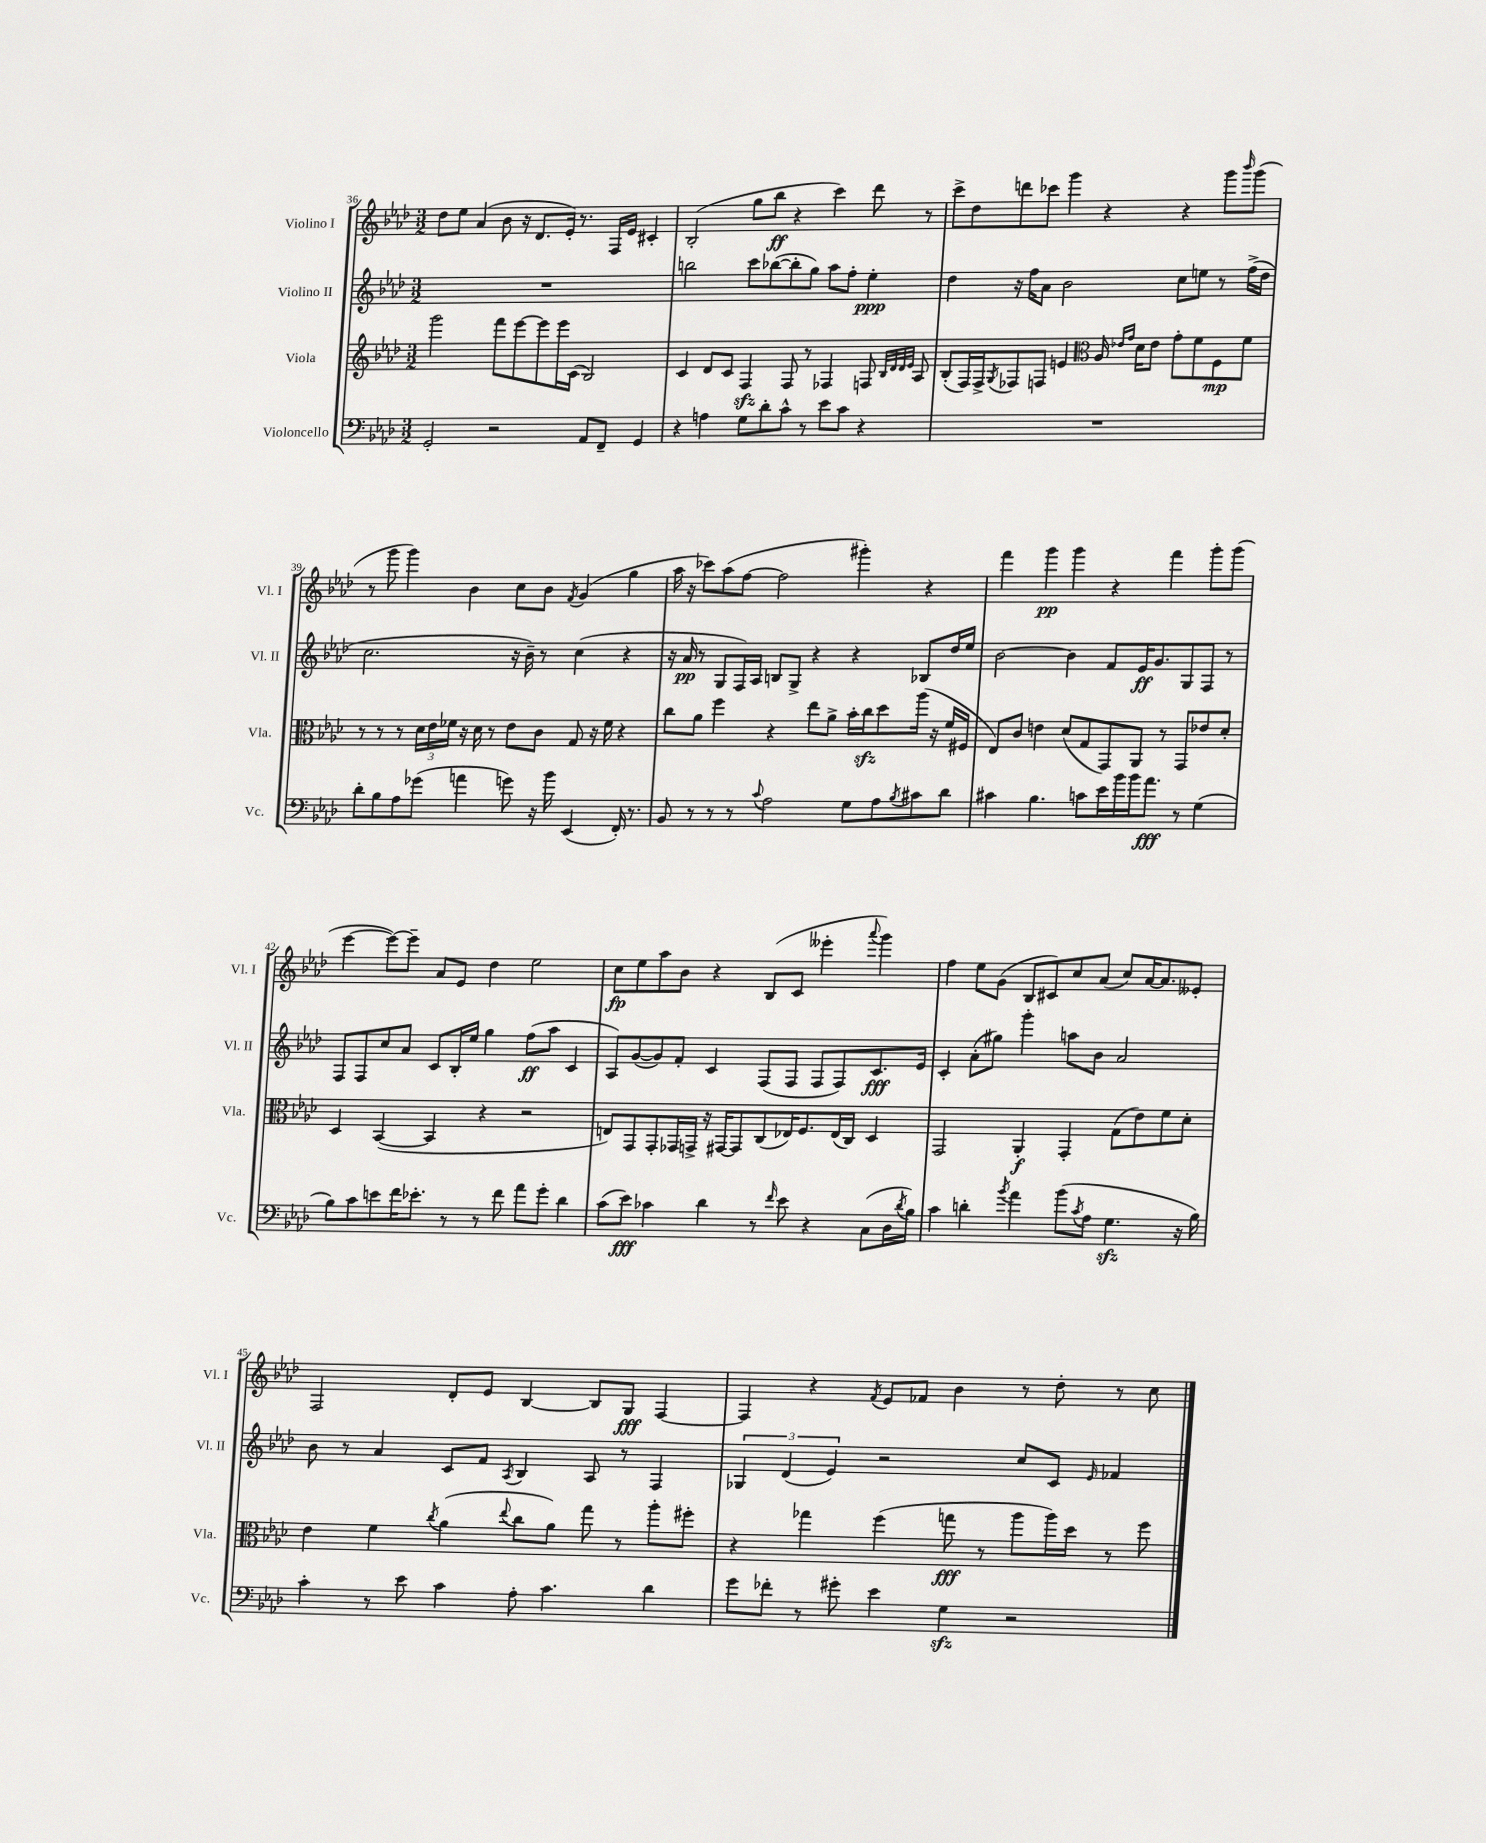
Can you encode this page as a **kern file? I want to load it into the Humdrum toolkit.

**kern	**dynam	**kern	**dynam	**kern	**dynam	**kern	**dynam
*part4	*part4	*part3	*part3	*part2	*part2	*part1	*part1
*staff4	*staff4	*staff3	*staff3	*staff2	*staff2	*staff1	*staff1
*I"Violoncello	*	*I"Viola	*	*I"Violino II	*	*I"Violino I	*
*I'Vc.	*	*I'Vla.	*	*I'Vl. II	*	*I'Vl. I	*
*clefF4	*	*clefG2	*	*clefG2	*	*clefG2	*
*k[b-e-a-d-]	*	*k[b-e-a-d-]	*	*k[b-e-a-d-]	*	*k[b-e-a-d-]	*
*M3/2	*	*M3/2	*	*M3/2	*	*M3/2	*
=36	=36	=36	=36	=36	=36	=36	=36
2GG'/	.	2ggg\	.	1.r	.	8dd-\L	.
.	.	.	.	.	.	8ee-\J	.
.	.	.	.	.	.	(4a-/	.
2r	.	8fff\L	.	.	.	8b-\	.
.	.	[8eee-\	.	.	.	16r	.
.	.	.	.	.	.	8.d-/L	.
.	.	8eee-\]	.	.	.	.	.
.	.	16eee-\L	.	.	.	16e-'/Jk)	.
.	.	(16c\JJ	.	.	.	8.r	.
8AA-/L	.	2B-/)	.	.	.	.	.
8FF~/J	.	.	.	.	.	16F/LL	.
.	.	.	.	.	.	16e-/JJ	.
4GG/	.	.	.	.	.	4c#X'/	.
=37	=37	=37	=37	=37	=37	=37	=37
4r	.	4c/	.	2bbn\	.	(2B-'/	.
4An\	.	8d-/L	.	.	.	.	.
.	.	8c/J	.	.	.	.	.
8G\L	.	4Fzz/	.	8ccc\L	.	8gg\L	.
8d-'\	.	.	.	([8bb-X\	.	8bb-\J	ff
8c^^\J	.	8F/	.	8bb-'\]	.	4r	.
8r	.	8r	.	8gg\J)	.	.	.
8e-\L	.	4F-X/	.	8aa-\L	.	4ccc\)	.
8c\J	.	.	.	8ff'\J	.	.	.
4r	.	8Fn/	.	4ee-'\	ppp	8ddd-\	.
.	.	32qqB-/LLL	.	.	.	.	.
.	.	32qqd-/	.	.	.	.	.
.	.	32qqd-/	.	.	.	.	.
.	.	32qqe-/JJJ	.	.	.	.	.
.	.	8A-/	.	.	.	8r	.
=38	=38	=38	=38	=38	=38	=38	=38
1.r	.	(8B-'/L	.	4dd-\	.	8ccc^\L	.
.	.	16F/L)	.	.	.	8dd-\	.
.	.	16F^/J	.	.	.	.	.
.	.	8qG/	.	.	.	.	.
.	.	8F-X/	.	16r	.	8dddn\	.
.	.	.	.	16ff\KL	.	.	.
.	.	8Fn/J	.	8a-\J	.	8ccc-X\J	.
.	.	4en/	.	2b-\	.	4ggg\	.
*	*	*clefC3	*	*	*	*	*
.	.	16A-/	.	.	.	4r	.
.	.	16qqe-X/LL	.	.	.	.	.
.	.	16qqg/JJ	.	.	.	.	.
.	.	16d-\KL	.	.	.	.	.
.	.	8e-\J	.	.	.	.	.
.	.	8g'\L	.	8cc\L	.	4r	.
.	.	8f\	.	8een\J	.	.	.
.	.	8F\	mp	8r	.	8ggg\L	.
.	.	.	.	.	.	16qqbbb-/	.
.	.	8f\J	.	(16ff^\LL	.	(8ggg\J	.
.	.	.	.	16dd-\JJ	.	.	.
!!LO:LB:g=z
=39	=39	=39	=39	=39	=39	=39	=39
8d-'\L	.	8r	.	2.cc\	.	8r	.
8B-\	.	8r	.	.	.	8ggg\	.
8A-\	.	8r	.	.	.	4ggg\)	.
(8g-X\J	.	24d-\LL	.	.	.	.	.
.	.	24e-\	.	.	.	.	.
.	.	24f-X\JJ	.	.	.	.	.
4an\	.	16r	.	.	.	4b-\	.
.	.	16d-\	.	.	.	.	.
.	.	8r	.	.	.	.	.
8gn\)	.	8e-\L	.	16r	.	8cc\L	.
.	.	.	.	16b-~\)	.	.	.
16r	.	8c\J	.	8r	.	8b-\J	.
16b-\	.	.	.	.	.	.	.
.	.	.	.	.	.	8qf/	.
(4EE-/	.	8G/	.	(4cc\	.	(4g/	.
.	.	16r	.	.	.	.	.
.	.	16f-\	.	.	.	.	.
16FF'/)	.	4r	.	4r	.	4gg\	.
8.r	.	.	.	.	.	.	.
=40	=40	=40	=40	=40	=40	=40	=40
8BB-/	.	8cc\L	.	16r	.	16aa-\	.
.	.	.	.	16a-/	pp	16r	.
8r	.	8a-\J	.	8r	.	8ccc-X\L)	.
8r	.	4ff\	.	8G/L	.	(8aa-\	.
8r	.	.	.	16F/L)	.	[8ff\J	.
.	.	.	.	16A-/JJ	.	.	.
8qqc/	.	.	.	.	.	.	.
2A-\	.	4r	.	8Bn/L	.	2ff\]	.
.	.	.	.	8G^/J	.	.	.
.	.	8ee-\L	.	4r	.	.	.
.	.	8a-^\J	.	.	.	.	.
8G\L	.	16b-'\LL	.	4r	.	4ggg#X'\)	.
.	.	16cczz\J	.	.	.	.	.
8A-\	.	8dd-\	.	.	.	.	.
8qB-/	.	.	.	.	.	.	.
8c#X\	.	(16aa-\Jk	.	8B-X/L	.	4r	.
.	.	16r	.	.	.	.	.
8d-\J	.	16f/LL	.	16dd-/L	.	.	.
.	.	16F#X/JJ	.	16ee-/JJ	.	.	.
=41	=41	=41	=41	=41	=41	=41	=41
4c#X\	.	8E-/L)	.	[2b-\	.	4fff\	.
.	.	8c/J	.	.	.	.	.
4.B-\	.	4en\	.	.	.	4ggg\	pp
.	.	(8d-/L	.	4b-\]	.	4ggg\	.
8cn\L	.	8G/	.	.	.	.	.
16e-\L	.	8GG/)	.	8f/L	.	4r	.
16b-\	.	.	.	.	.	.	.
16b-\J	.	8AA-/J	.	16e-/K	ff	.	.
8.a-\J	fff	.	.	8.g/	.	.	.
.	.	8r	.	.	.	4fff\	.
8r	.	8GG/L	.	8G/	.	.	.
(4G\	.	8e-X/	.	8F/J	.	8ggg'\L	.
.	.	8d-'/J	.	8r	.	(8ggg\J	.
!!LO:LB:g=z
=42	=42	=42	=42	=42	=42	=42	=42
8B-\L)	.	4D-/	.	8F/L	.	[4eee-\	.
8c\	.	.	.	8F/	.	.	.
8en\	.	([4BB-/	.	8cc/	.	8eee-\L_)	.
16f\K	.	.	.	8a-/J	.	8eee-~\J]	.
8.e-X'\J	.	.	.	.	.	.	.
.	.	4BB-/]	.	8c/L	.	8a-/L	.
8r	.	.	.	16B-'/L	.	8e-/J	.
.	.	.	.	16ee-/JJ	.	.	.
8r	.	4r	.	4gg\	.	4dd-\	.
8f\	.	.	.	.	.	.	.
8a-\L	.	2r	.	(8ff\L	ff	2ee-\	.
8g'\J	.	.	.	8aa-\J	.	.	.
4d-\	.	.	.	4c/	.	.	.
=43	=43	=43	=43	=43	=43	=43	=43
(8c\L	.	8En/L)	.	8A-/L)	.	8cc\L	fp
8e-\J)	fff	8GG/	.	([8g/	.	8ee-\	.
4c-X\	.	8GG'/	.	8g/])	.	8aa-\	.
.	.	16GG-X/L	.	8f'/J	.	8b-\J	.
.	.	16GGn^/JJ	.	.	.	.	.
4d-\	.	16r	.	4c/	.	4r	.
.	.	[16GG#X/KL	.	.	.	.	.
.	.	8GG#/]	.	.	.	.	.
8r	.	(8C/	.	(8F/L	.	(8B-/L	.
16qqf/	.	.	.	.	.	.	.
8e-\	.	16E-X/K)	.	8F/J	.	8c/J	.
.	.	8.F/	.	.	.	.	.
4r	.	.	.	8F/L	.	4eee--X'\	.
.	.	(16E-/L	.	8F/)	.	.	.
.	.	16C/JJ)	.	.	.	.	.
.	.	.	.	.	.	8qqaaa-/	.
(8C\L	.	4D-/	.	8.c/	fff	4ggg\)	.
16D-\L	.	.	.	.	.	.	.
8qd-/	.	.	.	.	.	.	.
16B-\JJ)	.	.	.	16e-/Jk	.	.	.
=44	=44	=44	=44	=44	=44	=44	=44
4c\	.	2GG/	.	4c'/	.	4ff\	.
4dn'\	.	.	.	(8a-'\L	.	8ee-\L	.
.	.	.	.	8gg#X\J)	.	(8g\J	.
8qb-/	.	.	.	.	.	.	.
4a-\	.	4AA-'/	f	4ggg'\	.	8B-/L	.
.	.	.	.	.	.	8c#X/)	.
(8b-\L	.	4GG'/	.	8aan\L	.	8cc/	.
8qc/	.	.	.	.	.	.	.
8A-\J	.	.	.	8b-\J	.	(8a-/J	.
4.Gzz\	.	(8G\L	.	2a-/	.	8cc/L)	.
.	.	8e-\)	.	.	.	[16a-/K	.
.	.	.	.	.	.	8.a-/]	.
.	.	8f\	.	.	.	.	.
16r	.	8d-'\J	.	.	.	8e--X'/J	.
16B-\)	.	.	.	.	.	.	.
!!LO:LB:g=z
=45	=45	=45	=45	=45	=45	=45	=45
4c'\	.	4e-\	.	8b-\	.	2F/	.
.	.	.	.	8r	.	.	.
8r	.	4f\	.	4a-/	.	.	.
8e-\	.	.	.	.	.	.	.
.	.	8qcc/	.	.	.	.	.
4c\	.	(4a-\	.	8c/L	.	8d-'/L	.
.	.	.	.	8f/J	.	8e-/J	.
.	.	8qqee-/	.	8qA-/	.	.	.
8A-'\	.	8cc\L	.	4B-/	.	[4B-/	.
4.c\	.	8a-\J)	.	.	.	.	.
.	.	8gg\	.	8A-/	.	8B-/L]	.
.	.	8r	.	8r	.	8G/J	fff
4d-\	.	8aa-'\L	.	4F/	.	[4F/	.
.	.	8ff#X'\J	.	.	.	.	.
=46	=46	=46	=46	=46	=46	=46	=46
8g\L	.	4r	.	6G-X/	.	4F/]	.
8f-X'\J	.	.	.	.	.	.	.
.	.	.	.	(6d-/	.	.	.
8r	.	4gg-X\	.	.	.	4r	.
.	.	.	.	6e-/)	.	.	.
8g#X'\	.	.	.	.	.	.	.
.	.	.	.	.	.	8qf/	.
4e-\	.	(4ff\	.	2r	.	8e-/L	.
.	.	.	.	.	.	8f-X/J	.
4Gzz\	.	8ggn\	fff	.	.	4b-\	.
.	.	8r	.	.	.	.	.
2r	.	8aa-\L	.	8cc/L	.	8r	.
.	.	16aa-\L)	.	8c/J	.	8dd-'\	.
.	.	16dd-\JJ	.	.	.	.	.
.	.	.	.	16qqe-/	.	.	.
.	.	8r	.	4f-X/	.	8r	.
.	.	8ff\	.	.	.	8cc\	.
==	==	==	==	==	==	==	==
*-	*-	*-	*-	*-	*-	*-	*-
